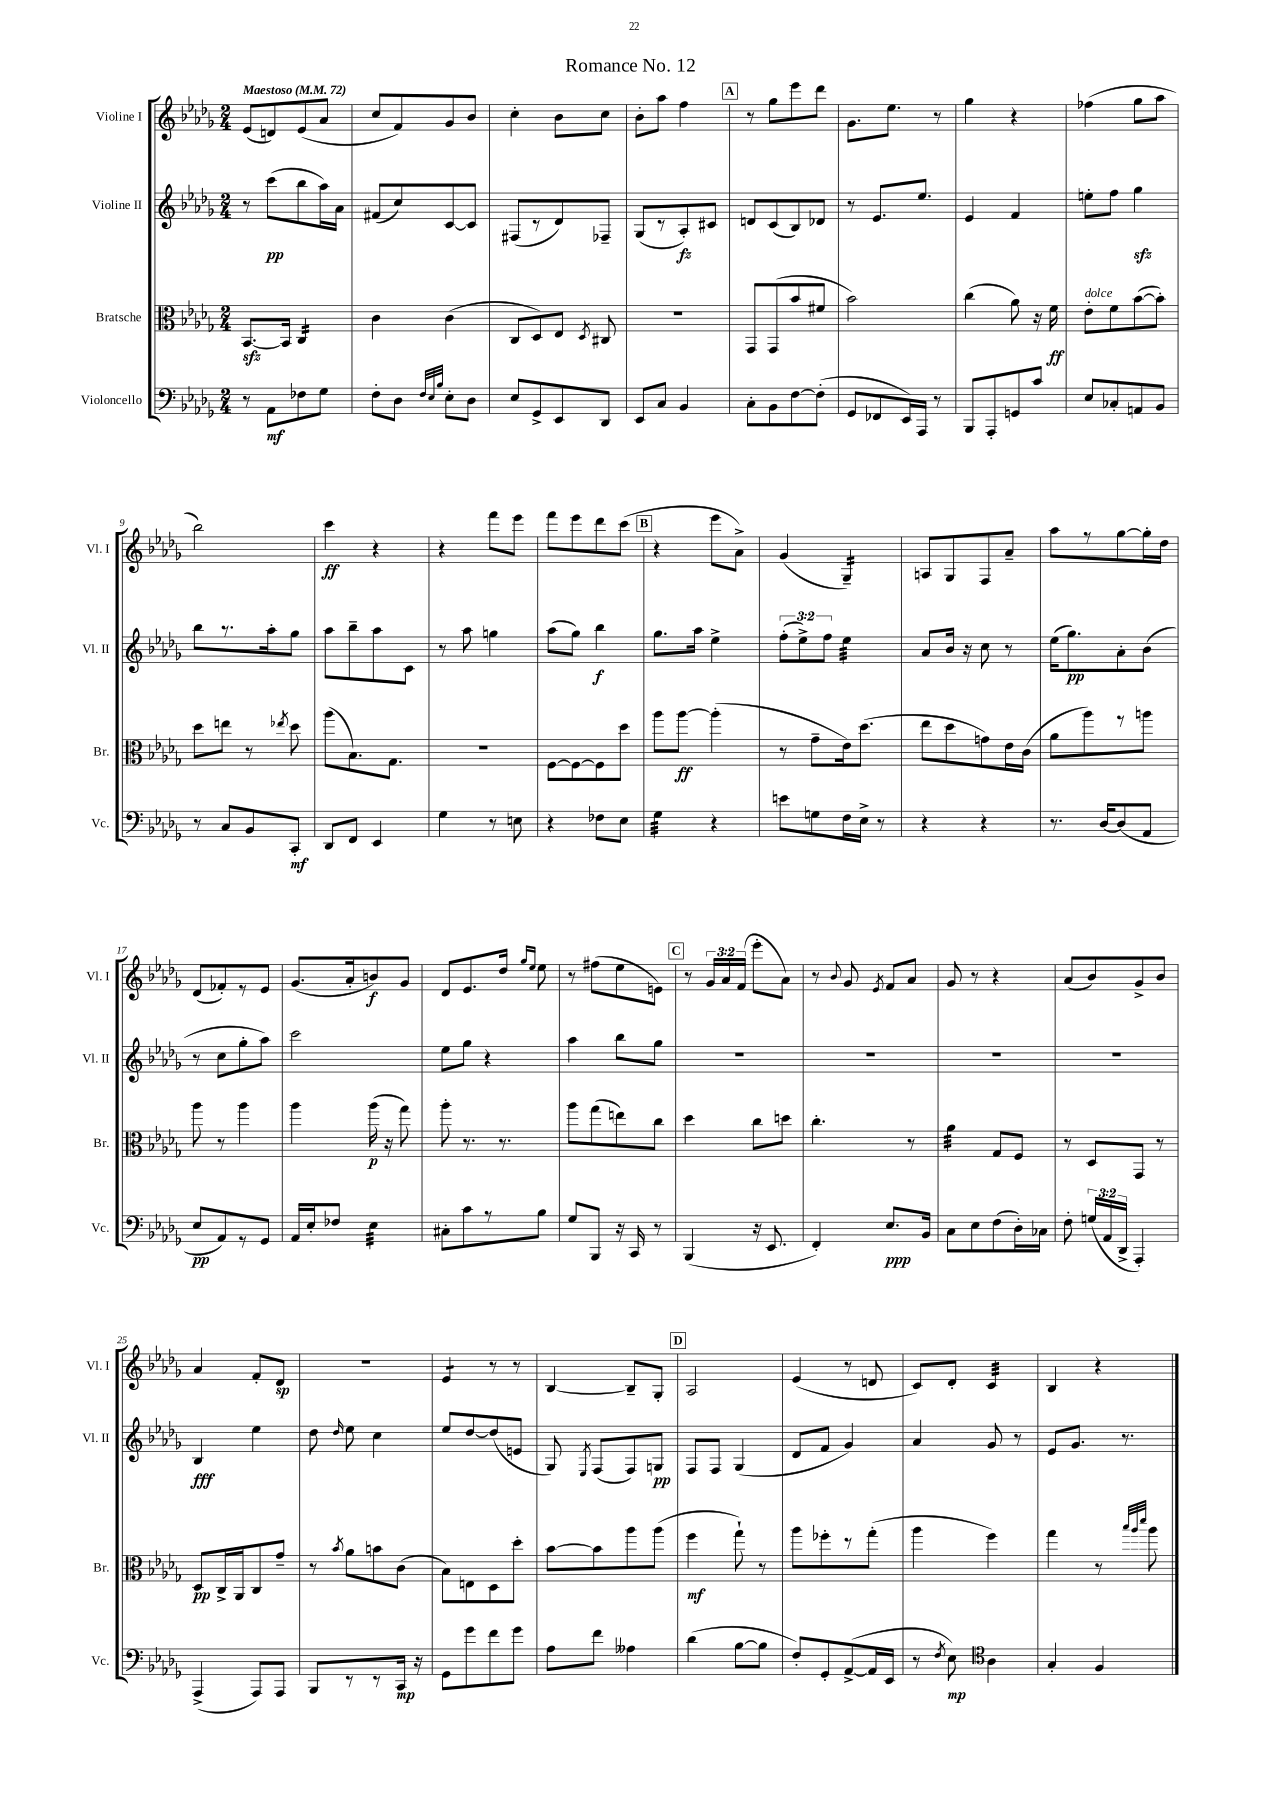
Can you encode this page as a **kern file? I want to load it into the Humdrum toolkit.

**kern	**kern	**kern	**kern
*staff4	*staff3	*staff2	*staff1
*clefF4	*clefC3	*clefG2	*clefG2
*k[b-e-a-d-g-]	*k[b-e-a-d-g-]	*k[b-e-a-d-g-]	*k[b-e-a-d-g-]
*M2/4	*M2/4	*M2/4	*M2/4
*MM72	*MM72	*MM72	*MM72
8r	[8.BB-	8r	(8e-
8AA-	.	(8ccc	8d)
.	16BB-]	.	.
8F-	4C	8bb-	(8e-
8G-	.	16aa-)	8a-
.	.	16a-	.
=	=	=	=
8F'	4c	(8f#	8cc
8D-	.	8cc)	8f)
32qqF	.	.	.
32qqE-	.	.	.
32qqB-	.	.	.
8E-'	(4c	[8c	8g-
8D-	.	8c]	8b-
=	=	=	=
8E-	8C	(8F#	4cc'
8GG-^	8D-)	8r	.
8EE-	8E-	8d-)	8b-
.	8qD-	.	.
8DD-	8C#	8F-~	8cc
=	=	=	=
8EE-	2r	(8G-	8b-'
8C	.	8r	8aa-
4BB-	.	8A-')	4ff
.	.	8c#	.
=	=	=	=
8C'	8GG-	8d	8r
8BB-	(8GG-	(8c	8gg-
[8F	8b-	8B-)	8eee-
(8F']	8f#	8d-	8ddd-
=	=	=	=
8GG-	2b-)	8r	8.g-
8FF-	.	8.e-	.
.	.	.	8.ee-
16EE-)	.	.	.
16AAA-	.	8.ee-	.
8r	.	.	8r
=	=	=	=
8BBB-	(4cc	4e-	4gg-
8AAA-'	.	.	.
8GG	8a-)	4f	4r
8c	16r	.	.
.	16f	.	.
=	=	=	=
8E-	8e-'	8ee'	(4ff-
8C-'	8f	8ff	.
8AA	([8b-	4gg-	8gg-
8BB-	8b-'])	.	8aa-
=	=	=	=
8r	8dd-	8bb-	2bb-)
8C	8ee	8.r	.
8BB-	8r	.	.
.	.	16aa-'	.
.	8qee-	.	.
8CC'	8dd-	8gg-	.
=	=	=	=
8DD-	(8aa-	8aa-	4ccc
8FF	8.B-)	8bb-~	.
4EE-	.	8aa-	4r
.	8.G-	.	.
.	.	8c	.
=	=	=	=
4G-	2r	8r	4r
.	.	8aa-	.
8r	.	4gg	8fff
8E	.	.	8eee-
=	=	=	=
4r	[8F	(8aa-	8fff
.	8F_	8gg-)	8eee-
8F-	8F]	4bb-	8ddd-
8E-	8dd-	.	(8ccc
=	=	=	=
4G-	8aa-	8.gg-	4r
.	[8aa-	.	.
.	.	16aa-	.
4r	(4aa-']	4ee-^	8eee-
.	.	.	8a-^)
=	=	=	=
8e	8r	(12ff'	(4g-
.	.	12ee-^)	.
8G	8g-~	.	.
.	.	12ff	.
16F	16e-)	4ee-	4G-~)
16E-^	(8.dd-	.	.
8r	.	.	.
=	=	=	=
4r	8ee-	8a-	8A
.	8dd-	16b-	8G-
.	.	16r	.
4r	8g)	8cc	8F
.	16e-	8r	8a-~
.	(16c	.	.
=	=	=	=
8.r	8a-	(16ee-	8aa-
.	.	8.gg-)	.
.	8aa-)	.	8r
[16D-	.	.	.
(8D-]	8r	8a-'	[8gg-
8AA-	8aa	(8b-	16gg-']
.	.	.	16dd-
=	=	=	=
8E-	8aa-	8r	(8d-
8AA-)	8r	8cc	8f-')
8r	4aa-	8gg-'	8r
8GG-	.	8aa-)	8e-
=	=	=	=
16AA-	4aa-	2ccc	(8.g-
16E-'	.	.	.
8F-	.	.	.
.	.	.	16a-'
4E-	(16aa-	.	8b)
.	16r	.	.
.	8gg-)	.	8g-
=	=	=	=
8C#'	8aa-'	8ee-	8d-
8c	8.r	8gg-	8.e-
8r	.	4r	.
.	8.r	.	16dd-
.	.	.	16qqgg-
.	.	.	16qqee-
8B-	.	.	8ee-
=	=	=	=
8G-	8aa-	4aa-	8r
8BBB-	(8gg-	.	(8ff#
16r	8ee)	8bb-	8ee-
16CC	.	.	.
8r	8cc	8gg-	8e)
=	=	=	=
(4BBB-	4dd-	2r	8r
.	.	.	24g-
.	.	.	24a-
.	.	.	(24f
16r	8cc	.	8eee-'
8.EE-	.	.	.
.	8dd	.	8a-)
=	=	=	=
4FF')	4.cc'	2r	8r
.	.	.	8qqb-
.	.	.	8g-
.	.	.	8qe-
8.E-	.	.	8f
.	8r	.	8a-
16BB-	.	.	.
=	=	=	=
8C	4a-	2r	8g-
8E-	.	.	8r
(8F	8G-	.	4r
16D-')	8F	.	.
16C-	.	.	.
=	=	=	=
8F'	8r	2r	(8a-
(24G	8D-	.	8b-)
24AA-	.	.	.
24DD-^	.	.	.
4AAA-')	8GG-	.	8g-^
.	8r	.	8b-
=	=	=	=
(4AAA-^	8D-	4B-	4a-
.	16C^	.	.
.	16AA-	.	.
8AAA-)	8C	4ee-	8f'
8AAA-	8g-~	.	8d-
=	=	=	=
8BBB-	8r	8dd-	2r
.	8qb-	16qqdd-	.
8r	8a-	8ee-	.
8r	8b	4cc	.
16CC	(8c	.	.
16r	.	.	.
=	=	=	=
8GG-	8B-)	8ee-	4e-
8g-	8E	[8dd-	.
8f	8D-	(8dd-]	8r
8g-	8dd-'	8e	8r
=	=	=	=
8A-	[8b-	8G-)	[4B-
.	.	8qE-	.
8f	8b-]	(8F	.
4A--	8aa-	8F)	8B-~]
.	(8aa-	8G	8G-'
=	=	=	=
(4d-	4ff	8F	2A-
.	.	8F	.
[8B-	8gg-`)	(4G-	.
8B-]	8r	.	.
=	=	=	=
8F')	8aa-	8d-	(4e-
8GG-'	8ff-'	8f	.
([8AA-^	8r	4g-)	8r
16AA-]	(8gg-'	.	8d
16EE-	.	.	.
=	=	=	=
8r	4aa-	4a-	8c)
8qF	.	.	.
8E-)	.	.	8d-'
*clefC4	*	*	*
4A-	4ff)	8g-	4c
.	.	8r	.
=	=	=	=
4G-'	4gg-	8e-	4B-
.	.	8.g-	.
4F	8r	.	4r
.	.	8.r	.
.	32qqbb-	.	.
.	32qqaa-	.	.
.	32qqddd-	.	.
.	8aa-	.	.
==	==	==	==
*-	*-	*-	*-
